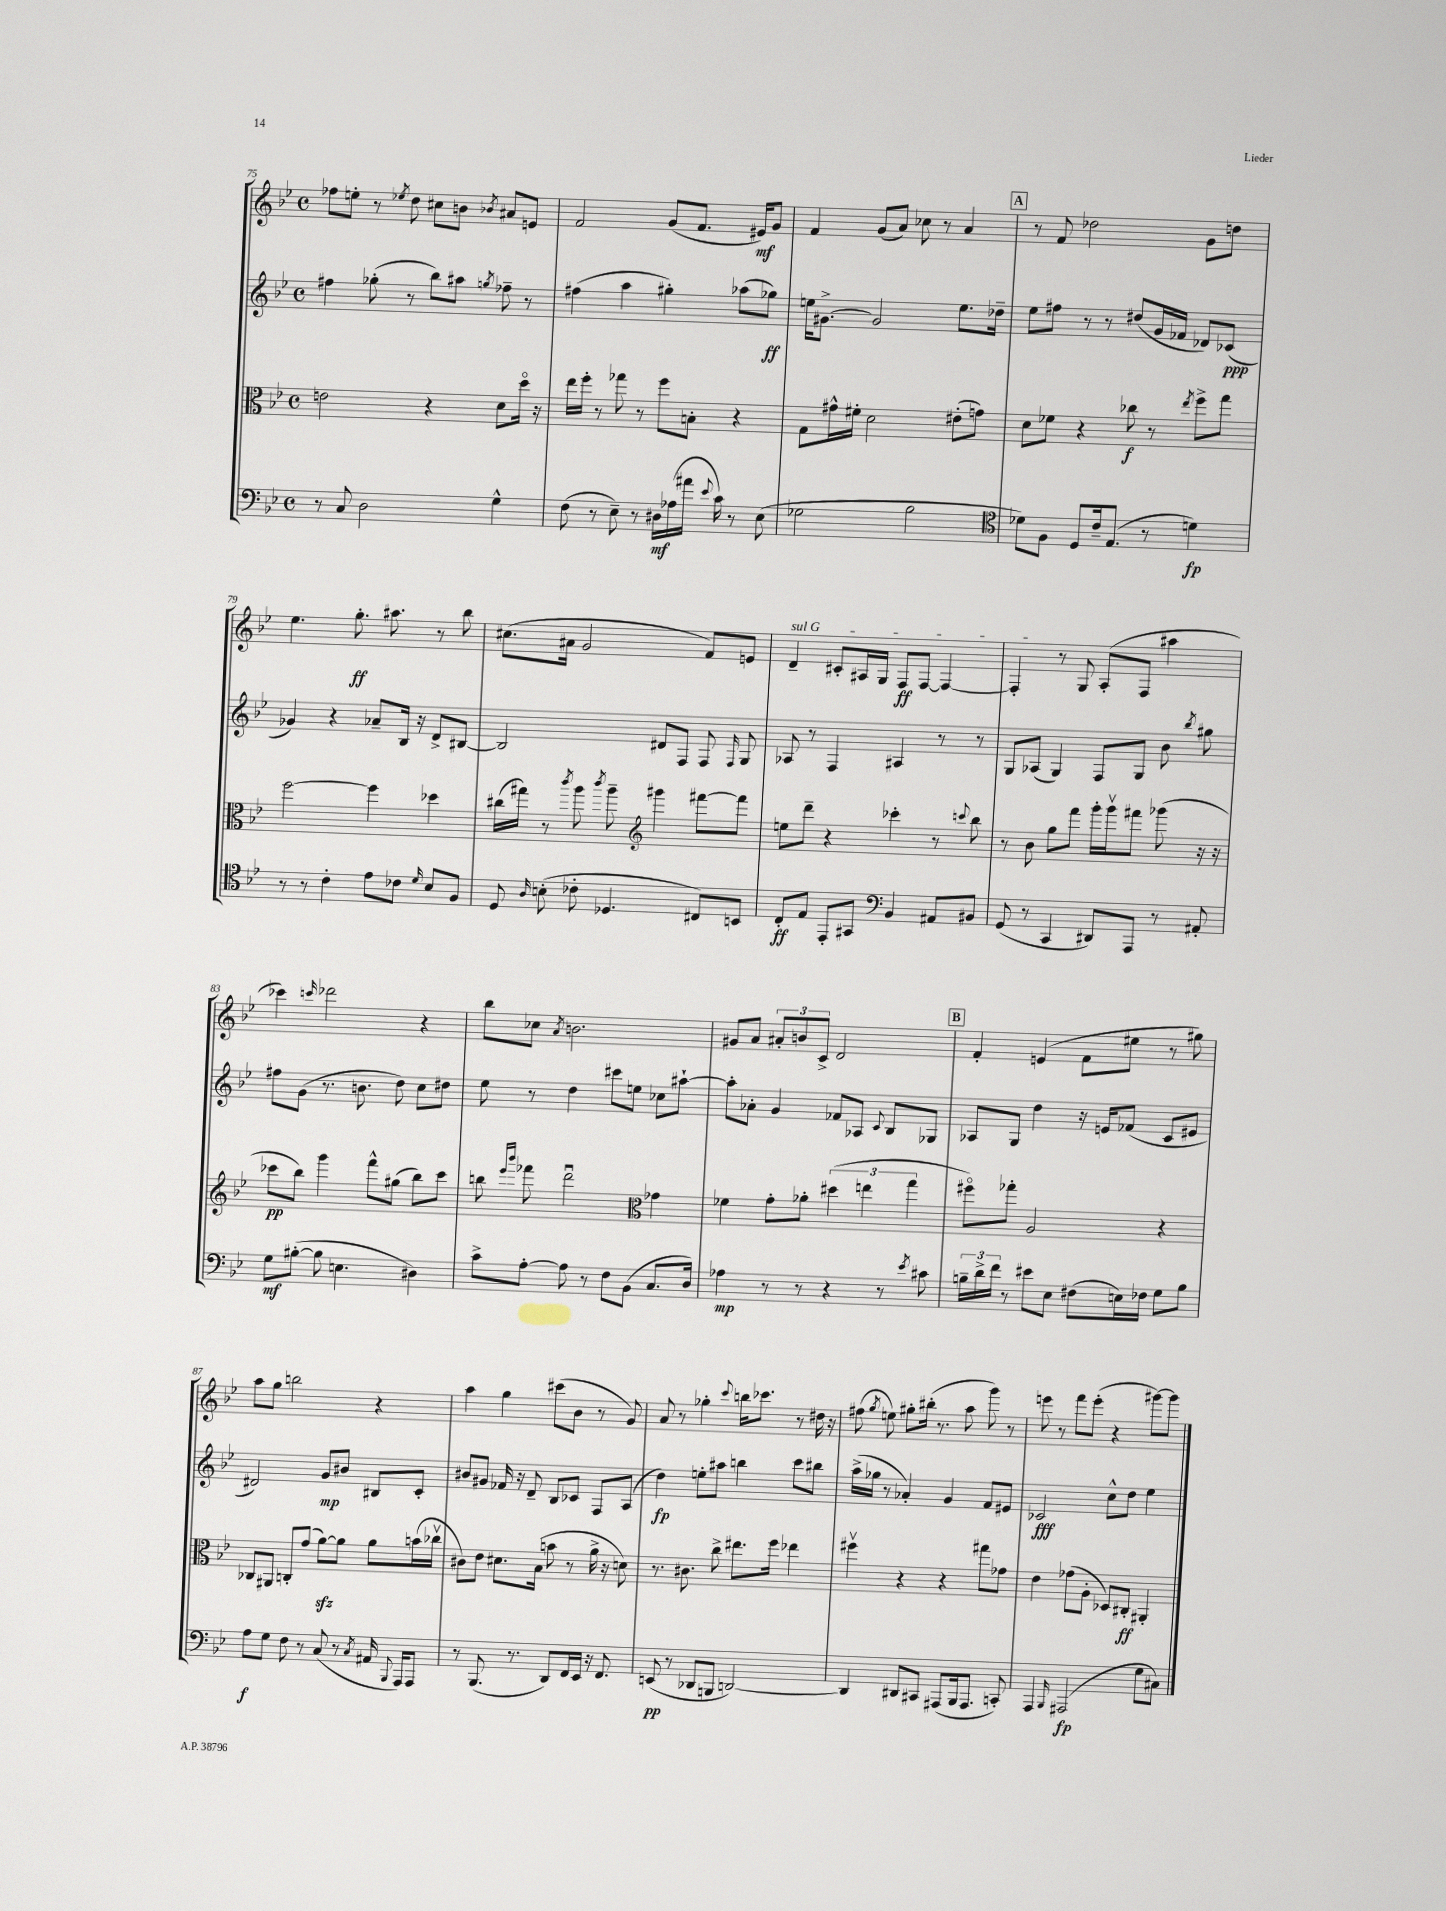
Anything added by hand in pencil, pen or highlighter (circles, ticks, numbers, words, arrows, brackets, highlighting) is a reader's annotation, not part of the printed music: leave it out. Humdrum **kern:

**kern	**dynam	**kern	**dynam	**kern	**dynam	**kern	**dynam
*part4	*part4	*part3	*part3	*part2	*part2	*part1	*part1
*staff4	*staff4	*staff3	*staff3	*staff2	*staff2	*staff1	*staff1
*clefF4	*	*clefC3	*	*clefG2	*	*clefG2	*
*k[b-e-]	*	*k[b-e-]	*	*k[b-e-]	*	*k[b-e-]	*
*M4/4	*	*M4/4	*	*M4/4	*	*M4/4	*
*met(c)	*	*met(c)	*	*met(c)	*	*met(c)	*
=75	=75	=75	=75	=75	=75	=75	=75
8r	.	2en\	.	4ff#X\	.	8ff-X\L	.
8C/	.	.	.	.	.	8een'\J	.
2D\	.	.	.	(8gg-X'\	.	8r	.
.	.	.	.	.	.	8qee-X/	.
.	.	.	.	8r	.	8dd\	.
.	.	4r	.	8bb-\L)	.	8cc#X\L	.
.	.	.	.	8aa#X\J	.	8bn\J	.
.	.	.	.	8qggn/	.	8qb-X/	.
4G^^\	.	8d\L	.	8ff-X~\	.	8a#X/L	.
.	.	16dd\Jk	.	8r	.	8en/J	.
.	.	16r	.	.	.	.	.
=76	=76	=76	=76	=76	=76	=76	=76
(8F\	.	16ee-\LL	.	(4ff#X\	.	2f/	.
.	.	16ff'\JJ	.	.	.	.	.
8r	.	8r	.	.	.	.	.
8E-~\)	.	8gg-X\	.	4aa\	.	.	.
8r	.	8r	.	.	.	.	.
16D#X\LL	mf	8ff\L	.	4gg#X'\)	.	(8g/L	.
(16A-X\	.	.	.	.	.	.	.
16a#X\JJ	.	8Bn'\J	.	.	.	8.f/J	.
8qqe-/	.	.	.	.	.	.	.
16c\)	.	.	.	.	.	.	.
8r	.	4r	.	(8aa-X\L	.	.	.
.	.	.	.	.	.	16e#X/KL)	mf
(8E-\	.	.	.	8gg-X\J)	ff	8g/J	.
=77	=77	=77	=77	=77	=77	=77	=77
2G-X\	.	8G\L	.	16een\KL	.	4f/	.
.	.	.	.	[8.g#X^\J	.	.	.
.	.	16g#X^^\L	.	.	.	.	.
.	.	16f#X'\JJ	.	.	.	.	.
.	.	2d\	.	2g#/]	.	(8g/L	.
.	.	.	.	.	.	8a/J)	.
2B-\	.	.	.	.	.	8cc-X\	.
.	.	.	.	.	.	8r	.
.	.	(8e#X'\L	.	8.ee\L	.	4a/	.
.	.	8gn\J)	.	.	.	.	.
.	.	.	.	16dd-X~\Jk	.	.	.
!!LO:REH:place=s1:t=A
=78	=78	=78	=78	=78	=78	=78	=78
*clefC4	*	*	*	*	*	*	*
8d-X\L)	.	8d\L	.	8ee-\L	.	8r	.
8F\J	.	8f-X\J	.	8ff#X\J	.	8f/	.
8D/L	.	4r	.	8r	.	2dd-X\	.
16c~/k	.	.	.	8r	.	.	.
(8.E-/J	.	.	.	.	.	.	.
.	.	8cc-X\	f	(8dd#X/L	.	.	.
8r	.	8r	.	16g/L	.	.	.
.	.	.	.	16f-X/JJ	.	.	.
.	.	8qee-/	.	.	.	.	.
4dn\)	fp	8ff^\L	.	8d-X/L)	.	8g\L	.
.	.	8gg\J	.	(8c-X/J	ppp	8ddn\J	.
!!LO:LB:g=z
=79	=79	=79	=79	=79	=79	=79	=79
8r	.	[2ff\	.	4g-X/)	.	4.ee-\	.
8r	.	.	.	.	.	.	.
4c'\	.	.	.	4r	.	.	.
.	.	.	.	.	.	8.gg'\	ff
8e-\L	.	4ff\]	.	8a-X~/L	.	.	.
.	.	.	.	.	.	8.aa#X\	.
8c-X\J	.	.	.	16B-/Jk	.	.	.
.	.	.	.	16r	.	.	.
16qqd/	.	.	.	.	.	.	.
8B-/L	.	4dd-X\	.	8d^/L	.	8r	.
8F/J	.	.	.	[8B#X/J	.	8bb-\	.
=80	=80	=80	=80	=80	=80	=80	=80
8D/	.	(16cc#X\LL	.	2B#/]	.	(8.cc#X\L	.
.	.	16gg#X\JJ)	.	.	.	.	.
16qqA/	.	.	.	.	.	.	.
(8Bn'\	.	8r	.	.	.	.	.
.	.	.	.	.	.	16a#X\Jk	.
.	.	8qccc/	.	.	.	.	.
8c-X'\	.	8aa\	.	.	.	2g/	.
.	.	8qccc/	.	.	.	.	.
4.D-X/	.	8aa~\	.	.	.	.	.
*	*	*clefG2	*	*	*	*	*
.	.	4ggg#X\	.	8d#X/L	.	.	.
.	.	.	.	8F/J	.	.	.
8C#X/L)	.	[8fff#X\L	.	8F/	.	8f/L)	.
.	.	.	.	16qqF/	.	.	.
8BBn/J	.	8fff#\J]	.	8G/	.	8en/J	.
=81	=81	=81	=81	=81	=81	=81	=81
!	!	!	!	!	!	!LO:TX:a:i:t=sul G	!
8C'/L	ff	8een\L	.	8A-X/	.	4d~/	.
8E-/J	.	8ddd~\J	.	8r	.	.	.
8EE-'/L	.	4r	.	4F/	.	8c#X'/L	.
8GG#X/J	.	.	.	.	.	16A#X/L	.
.	.	.	.	.	.	16G/JJ	.
*clefF4	*	*	*	*	*	*	*
4BB-/	.	4ccc-X'\	.	4A#X/	.	8F/L	ff
.	.	.	.	.	.	[8F/J	.
8AA#X/L	.	8r	.	8r	.	4F/_	.
.	.	8qqcccn/	.	.	.	.	.
8BB#X/J	.	8bb-\	.	8r	.	.	.
=82	=82	=82	=82	=82	=82	=82	=82
(8GG/	.	8r	.	8G/L	.	4F'/]	.
8r	.	8b-\	.	(8A-X/J	.	.	.
4CC/	.	8gg\L	.	4G/)	.	8r	.
.	.	8fff\J	.	.	.	8G/	.
8DD#X/L)	.	16ggg'\LL	.	8F/L	.	(8A'/L	.
.	.	16gggv\J	.	.	.	.	.
8AAA/J	.	8fff#X\J	.	8G/J	.	8F/J	.
8r	.	(8ggg-X\	.	8b-\	.	4aa#X\	.
.	.	.	.	8qbb-/	.	.	.
8AA#X'/	.	16r	.	8gg#X\	.	.	.
.	.	16r	.	.	.	.	.
!!LO:LB:g=z
=83	=83	=83	=83	=83	=83	=83	=83
8G\L	mf	8ccc-X\L	pp	8ff#X\L	.	4ccc-X\)	.
([8B#X'\J	.	8bb-\J)	.	(8g\J	.	.	.
.	.	.	.	.	.	16qqcccn/	.
8B#\]	.	4ggg\	.	8.r	.	2ddd-X\	.
4.En\	.	.	.	.	.	.	.
.	.	.	.	8.bn\	.	.	.
.	.	8fff^^\L	.	.	.	.	.
.	.	(8gg#X\J	.	8dd\)	.	.	.
4D#X\)	.	8bb-\L)	.	8cc\L	.	4r	.
.	.	8ccc-\J	.	8dd#X\J	.	.	.
=84	=84	=84	=84	=84	=84	=84	=84
8c^\L	.	8bbn\	.	8ee-\	.	8bb-\L	.
.	.	16qqeee-/LL	.	.	.	.	.
.	.	16qqbbb-/JJ	.	.	.	.	.
[8A'\J	.	8fff-X\	.	8r	.	8cc-X\J	.
.	.	.	.	.	.	8qa/	.
8A\]	.	2dddu\	.	4dd\	.	2.bn\	.
8r	.	.	.	.	.	.	.
8F\L	.	.	.	8ccc#X\L	.	.	.
(8BB-\J	.	.	.	8een\J	.	.	.
*	*	*clefC3	*	*	*	*	*
8.C/L	.	4g-X\	.	8cc-X\L	.	.	.
.	.	.	.	[8aa#X`\J	.	.	.
16D/Jk)	.	.	.	.	.	.	.
=85	=85	=85	=85	=85	=85	=85	=85
4A-X\	mp	4f-X\	.	8aa#'\L]	.	8g#X/L	.
.	.	.	.	8a-X'\J	.	8a/J	.
8r	.	8g'\L	.	4g/	.	12a#X'/L	.
.	.	.	.	.	.	12bn/	.
8r	.	8a-X'\J	.	.	.	.	.
.	.	.	.	.	.	12c^/J	.
4r	.	(6dd#X\	.	8f-X/L	.	2d/	.
.	.	.	.	8A-X/J	.	.	.
.	.	6een\	.	.	.	.	.
.	.	.	.	8qqc/	.	.	.
8r	.	.	.	8B-/L	.	.	.
.	.	6gg\	.	.	.	.	.
8qe-/	.	.	.	.	.	.	.
8c#X\	.	.	.	8G-X/J	.	.	.
!!LO:REH:place=s1:t=B
=86	=86	=86	=86	=86	=86	=86	=86
24Bn~\LL	.	8ff#X\L)	.	8A-X/L	.	4f'/	.
24d^\	.	.	.	.	.	.	.
24f\JJ	.	.	.	.	.	.	.
8r	.	8gg-X'\J	.	8G/J	.	.	.
8e#X\L	.	2A/	.	4dd\	.	(4en/	.
8E-\J	.	.	.	.	.	.	.
(8F#X\L	.	.	.	16r	.	8f\L	.
.	.	.	.	16en/KL	.	.	.
16En\L)	.	.	.	(8f-X/J	.	8ee#X\J	.
16F-X\JJ	.	.	.	.	.	.	.
8G\L	.	4r	.	8c/L	.	8r	.
8B\J	.	.	.	8e#X/J	.	8gg#X\)	.
!!LO:LB:g=z
=87	=87	=87	=87	=87	=87	=87	=87
8A\L	f	8C-X/L	.	2d#X/)	.	8aa\L	.
8G\J	.	8AA#X/J	.	.	.	8gg\J	.
8F\	.	8Cn'/L	.	.	.	2bbn\	.
8r	.	(8g/J	.	.	.	.	.
(8C/	.	[8azz\L)	.	8g/L	mp	.	.
8r	.	8a\J]	.	8b#X/J	.	.	.
8qC/	.	.	.	.	.	.	.
16AA#X/	.	8a\L	.	8B#X/L	.	4r	.
8qqBBB-/	.	.	.	.	.	.	.
16AAA/KL)	.	.	.	.	.	.	.
8AAA/J	.	(16bn\L	.	8c'/J	.	.	.
.	.	16cc-Xv\JJ	.	.	.	.	.
=88	=88	=88	=88	=88	=88	=88	=88
8r	.	8c#X\L)	.	8b#X/L	.	4aa\	.
(8.BBB-/	.	8e-\J	.	8g#X/J	.	.	.
.	.	8.d#X\L	.	16f-X/	.	4gg\	.
8.r	.	.	.	16r	.	.	.
.	.	.	.	8d~/	.	.	.
.	.	(16B-\Jk	.	.	.	.	.
8DD/L)	.	8bn\	.	8B-/L	.	(8ccc#X\L	.
16FF/L	.	8r	.	8c-X/J	.	8b-\J	.
16EE-/JJ	.	.	.	.	.	.	.
16r	.	16a^\	.	8F/L	.	8r	.
8.FF/	.	16r	.	.	.	.	.
.	.	8dn\)	.	(8A/J	.	8g/)	.
=89	=89	=89	=89	=89	=89	=89	=89
(8EEn/	pp	8.r	.	4dd\)	fp	8a/	.
8r	.	.	.	.	.	8r	.
.	.	8.c#X\	.	.	.	.	.
8DD-X/L	.	.	.	8een'\L	.	4gg-X'\	.
8BBBn/J	.	8cc^\	.	8aa#X\J	.	.	.
.	.	.	.	.	.	8qqccc/	.
[2DDn/)	.	8.ee#X\L	.	4bbn\	.	16bbn\KL	.
.	.	.	.	.	.	8.ccc-X\J	.
.	.	16ff\Jk	.	.	.	.	.
.	.	4ee-X\	.	8ccc\L	.	8r	.
.	.	.	.	8bb#X\J	.	16dd#X\	.
.	.	.	.	.	.	16r	.
=90	=90	=90	=90	=90	=90	=90	=90
4DD/]	.	4ff#Xv\	.	(16aa^\LL	.	(8ff#X\	.
.	.	.	.	16gg-X\JJ	.	.	.
.	.	.	.	.	.	8qgg/	.
.	.	.	.	8r	.	8een\)	.
8DD#X/L	.	4r	.	4a-X'/)	.	8gg#X'\L	.
8CC#X/J	.	.	.	.	.	(16bb#X'\Jk	.
.	.	.	.	.	.	8.r	.
(8AAA#X/L	.	4r	.	4g/	.	.	.
16BBB-/k	.	.	.	.	.	8aa\	.
8.AAA#/J	.	.	.	.	.	.	.
.	.	8gg#X\L	.	8f/L	.	8ggg\)	.
8CCn'/)	.	8g-X\J	.	8e#X/J	.	8r	.
=91	=91	=91	=91	=91	=91	=91	=91
4AAA/	.	4e-\	.	2c-X/	fff	8eeen\	.
.	.	.	.	.	.	8r	.
16qqBBB-/	.	.	.	.	.	.	.
(2AAA#X/	fp	(8g-X\L	.	.	.	8fff\L	.
.	.	8A'\J	.	.	.	(8eee'\J	.
.	.	8D-X/L)	.	8cc^^\L	.	4r	.
.	.	8C#X'/J	ff	8dd\J	.	.	.
8G\L	.	4AA#X'/	.	4ee-\	.	[8ggg#X\L)	.
8C#X\J)	.	.	.	.	.	8ggg#\J]	.
==	==	==	==	==	==	==	==
*-	*-	*-	*-	*-	*-	*-	*-
